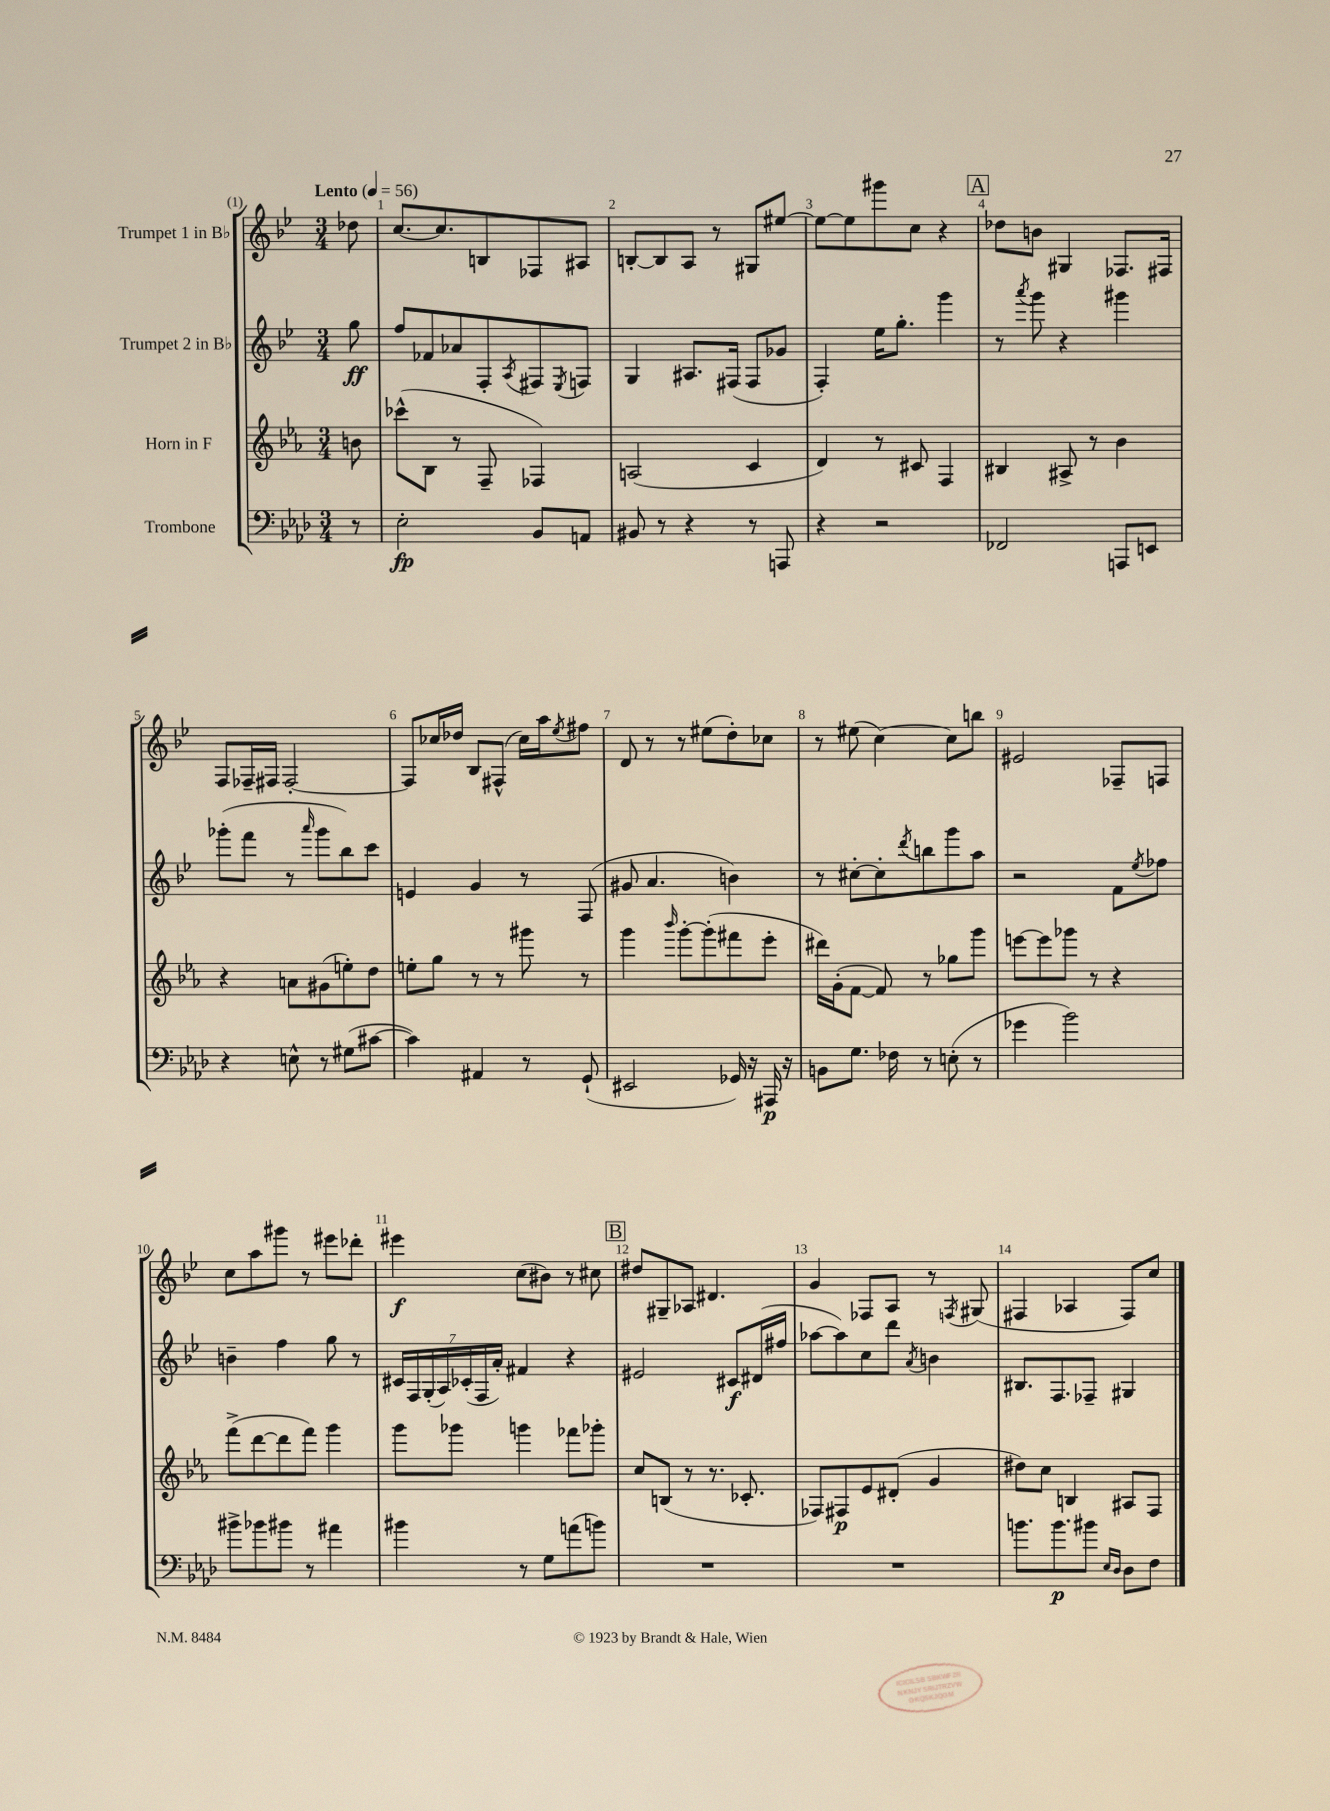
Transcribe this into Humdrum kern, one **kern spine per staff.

**kern	**dynam	**kern	**dynam	**kern	**dynam	**kern	**dynam
*part4	*part4	*part3	*part3	*part2	*part2	*part1	*part1
*staff4	*staff4	*staff3	*staff3	*staff2	*staff2	*staff1	*staff1
*I"Trombone	*	*I"Horn in F	*	*I"Trumpet 2 in B♭	*	*I"Trumpet 1 in B♭	*
*clefF4	*	*clefG2	*	*clefG2	*	*clefG2	*
*k[b-e-a-d-]	*	*k[b-e-a-]	*	*k[b-e-]	*	*k[b-e-]	*
*M3/4	*	*M3/4	*	*M3/4	*	*M3/4	*
*MM56	*	*MM56	*	*MM56	*	*MM56	*
=	=	=	=	=	=	=	=
!	!	!	!	!	!	!LO:TX:a:B:t=Lento	!
8r	.	8bn\	.	8gg\	ff	8dd-X\	.
=1	=1	=1	=1	=1	=1	=1	=1
2E-'\	fp	(8ccc-X^^\L	.	8ff/L	.	[8.cc/L	.
.	.	8B-\J	.	8f-X/	.	.	.
.	.	.	.	.	.	8.cc/]	.
.	.	8r	.	8a-X/	.	.	.
.	.	8F~/	.	8F'/	.	8Bn/	.
.	.	.	.	8qA/	.	.	.
8BB-/L	.	4F-X/)	.	8F#X/	.	8F-X/	.
.	.	.	.	8qE-/	.	.	.
8AAn/J	.	.	.	8Fn/J	.	8A#X/J	.
=2	=2	=2	=2	=2	=2	=2	=2
8BB#X/	.	(2An/	.	4G/	.	[8Bn'/L	.
8r	.	.	.	.	.	8B/]	.
4r	.	.	.	8.A#X/L	.	8A/J	.
.	.	.	.	.	.	8r	.
.	.	.	.	(16F#X/Jk	.	.	.
8r	.	4c/	.	8F#/L	.	8G#X/L	.
8AAAn/	.	.	.	8g-X/J	.	[8ee#X/J	.
=3	=3	=3	=3	=3	=3	=3	=3
4r	.	4d/)	.	4F'/)	.	8ee#\L_	.
.	.	.	.	.	.	8ee#\]	.
2r	.	8r	.	16ee-\KL	.	8ggg#X\	.
.	.	.	.	8.gg'\J	.	.	.
.	.	8c#X/	.	.	.	8cc\J	.
.	.	4F/	.	4ggg\	.	4r	.
!!LO:REH:place=s1:t=A
=4	=4	=4	=4	=4	=4	=4	=4
2FF-X/	.	4B#X/	.	8r	.	8dd-X\L	.
.	.	.	.	8qaaa/	.	.	.
.	.	.	.	8ggg\	.	8bn\J	.
.	.	8A#X^/	.	4r	.	4G#X/	.
.	.	8r	.	.	.	.	.
8AAAn/L	.	4b-\	.	4ggg#X\	.	8.F-X/L	.
8EEn/J	.	.	.	.	.	.	.
.	.	.	.	.	.	16F#X/Jk	.
!!LO:LB:g=z
=5	=5	=5	=5	=5	=5	=5	=5
4r	.	4r	.	(8ggg-X'\L	.	8F/L	.
.	.	.	.	8fff\J	.	16F-X~/L	.
.	.	.	.	.	.	16F#X/JJ	.
8En^^\	.	8an\L	.	8r	.	[2F#'/	.
.	.	.	.	16qqaaa/	.	.	.
8r	.	(8g#X\	.	8ggg-\L	.	.	.
(8G#X\L	.	8een'\)	.	8bb-\)	.	.	.
[8c#X\J	.	8dd\J	.	8ccc\J	.	.	.
=6	=6	=6	=6	=6	=6	=6	=6
4c#\])	.	8een'\L	.	4en/	.	8F#/L]	.
.	.	8gg\J	.	.	.	16cc-X/L	.
.	.	.	.	.	.	16dd-X/JJ	.
4AA#X/	.	8r	.	4g/	.	8B-/L	.
.	.	8r	.	.	.	(8F#X^^/J	.
8r	.	8ggg#X\	.	8r	.	16cc-\LL)	.
.	.	.	.	.	.	16aa\J	.
.	.	.	.	.	.	8qee-/	.
(8GG`/	.	8r	.	(8F/	.	8ff#X\J	.
=7	=7	=7	=7	=7	=7	=7	=7
2EE#X/	.	4ggg\	.	8g#X/	.	8d/	.
.	.	.	.	4.a/	.	8r	.
.	.	16qqbbb-/	.	.	.	.	.
.	.	[8ggg'\L	.	.	.	8r	.
.	.	(8ggg'\]	.	.	.	(8ee#X\L	.
16GG-X/)	.	8fff#X\	.	4bn\)	.	8dd'\)	.
16r	.	.	.	.	.	.	.
16AAA#X/	p	8eee-'\J	.	.	.	8cc-X\J	.
16r	.	.	.	.	.	.	.
=8	=8	=8	=8	=8	=8	=8	=8
8BBn\L	.	16ddd#X\LL)	.	8r	.	8r	.
.	.	(16g'\J	.	.	.	.	.
8.G\J	.	[8f\J	.	[8cc#X'\L	.	(8ee#X\	.
.	.	8f/])	.	8cc#'\]	.	[4cc\)	.
16F-X\	.	.	.	.	.	.	.
.	.	.	.	8qddd/	.	.	.
8r	.	8r	.	8bbn\	.	.	.
(8En'\	.	8gg-X\L	.	8ggg\	.	8cc\L]	.
8r	.	8ggg\J	.	8aa\J	.	8bbn\J	.
=9	=9	=9	=9	=9	=9	=9	=9
4g-X\	.	[8eeen\L	.	2r	.	2e#X/	.
.	.	8eee\]	.	.	.	.	.
2b-\)	.	8ggg-X\J	.	.	.	.	.
.	.	8r	.	.	.	.	.
.	.	4r	.	8f\L	.	8F-X~/L	.
.	.	.	.	8qee-/	.	.	.
.	.	.	.	8ff-X\J	.	8Fn/J	.
!!LO:LB:g=z
=10	=10	=10	=10	=10	=10	=10	=10
8b#X^\L	.	(8fff^\L	.	4bn~\	.	8cc\L	.
8b-X\	.	[8ddd\	.	.	.	8aa\	.
8b#X\J	.	8ddd\]	.	4ff\	.	8ggg#X\J	.
8r	.	8fff\J)	.	.	.	8r	.
4a#X\	.	4ggg\	.	8gg\	.	8eee#X\L	.
.	.	.	.	8r	.	8ddd-X'\J	.
=11	=11	=11	=11	=11	=11	=11	=11
4b#X\	.	8ggg\L	.	28c#X/LL	.	4eee#X\	f
.	.	.	.	28F/	.	.	.
.	.	.	.	(28G'/	.	.	.
.	.	.	.	28A/)	.	.	.
.	.	8ggg-X\J	.	.	.	.	.
.	.	.	.	(28c-X'/	.	.	.
.	.	.	.	28F/	.	.	.
.	.	.	.	28a'/JJ)	.	.	.
8r	.	4gggn\	.	4f#X/	.	(8cc\L	.
8G\L	.	.	.	.	.	8b#X\J)	.
(8an\	.	8fff-X\L	.	4r	.	8r	.
8bn\J)	.	8ggg-X'\J	.	.	.	8cc#X\	.
!!LO:REH:place=s1:t=B
=12	=12	=12	=12	=12	=12	=12	=12
2.r	.	8cc/L	.	2e#X/	.	8dd#X/L	.
.	.	(8Bn/J	.	.	.	8G#X~/	.
.	.	8r	.	.	.	8A-X/J	.
.	.	8.r	.	.	.	4.d#X/	.
.	.	.	.	8c#X/L	f	.	.
.	.	8.c-X'/	.	.	.	.	.
.	.	.	.	(16d#X/L	.	.	.
.	.	.	.	16ff#X/JJ	.	.	.
=13	=13	=13	=13	=13	=13	=13	=13
2.r	.	8F-X/L)	.	[8aa-X\L	.	4g/	.
.	.	8F#X/	p	8aa-\])	.	.	.
.	.	8e-/	.	8cc\	.	8F-X/L	.
.	.	(8d#X'/J	.	8ddd\J	.	8A/J	.
.	.	.	.	8qa/	.	.	.
.	.	4g/	.	4bn\	.	8r	.
.	.	.	.	.	.	8qFn/	.
.	.	.	.	.	.	(8G#X/	.
=14	=14	=14	=14	=14	=14	=14	=14
8.bn\L	.	8dd#X\L)	.	8.B#X/L	.	4F#X/	.
.	.	8cc\J	.	.	.	.	.
8.b\	p	.	.	8.F/	.	.	.
.	.	4Bn/	.	.	.	4A-X/	.
8b#X\J	.	.	.	8F-X~/J	.	.	.
16qqE-/LL	.	.	.	.	.	.	.
16qqD-/JJ	.	.	.	.	.	.	.
8D-\L	.	8A#X/L	.	4G#X/	.	8F#/L)	.
8F\J	.	8F/J	.	.	.	8cc/J	.
==	==	==	==	==	==	==	==
*-	*-	*-	*-	*-	*-	*-	*-
